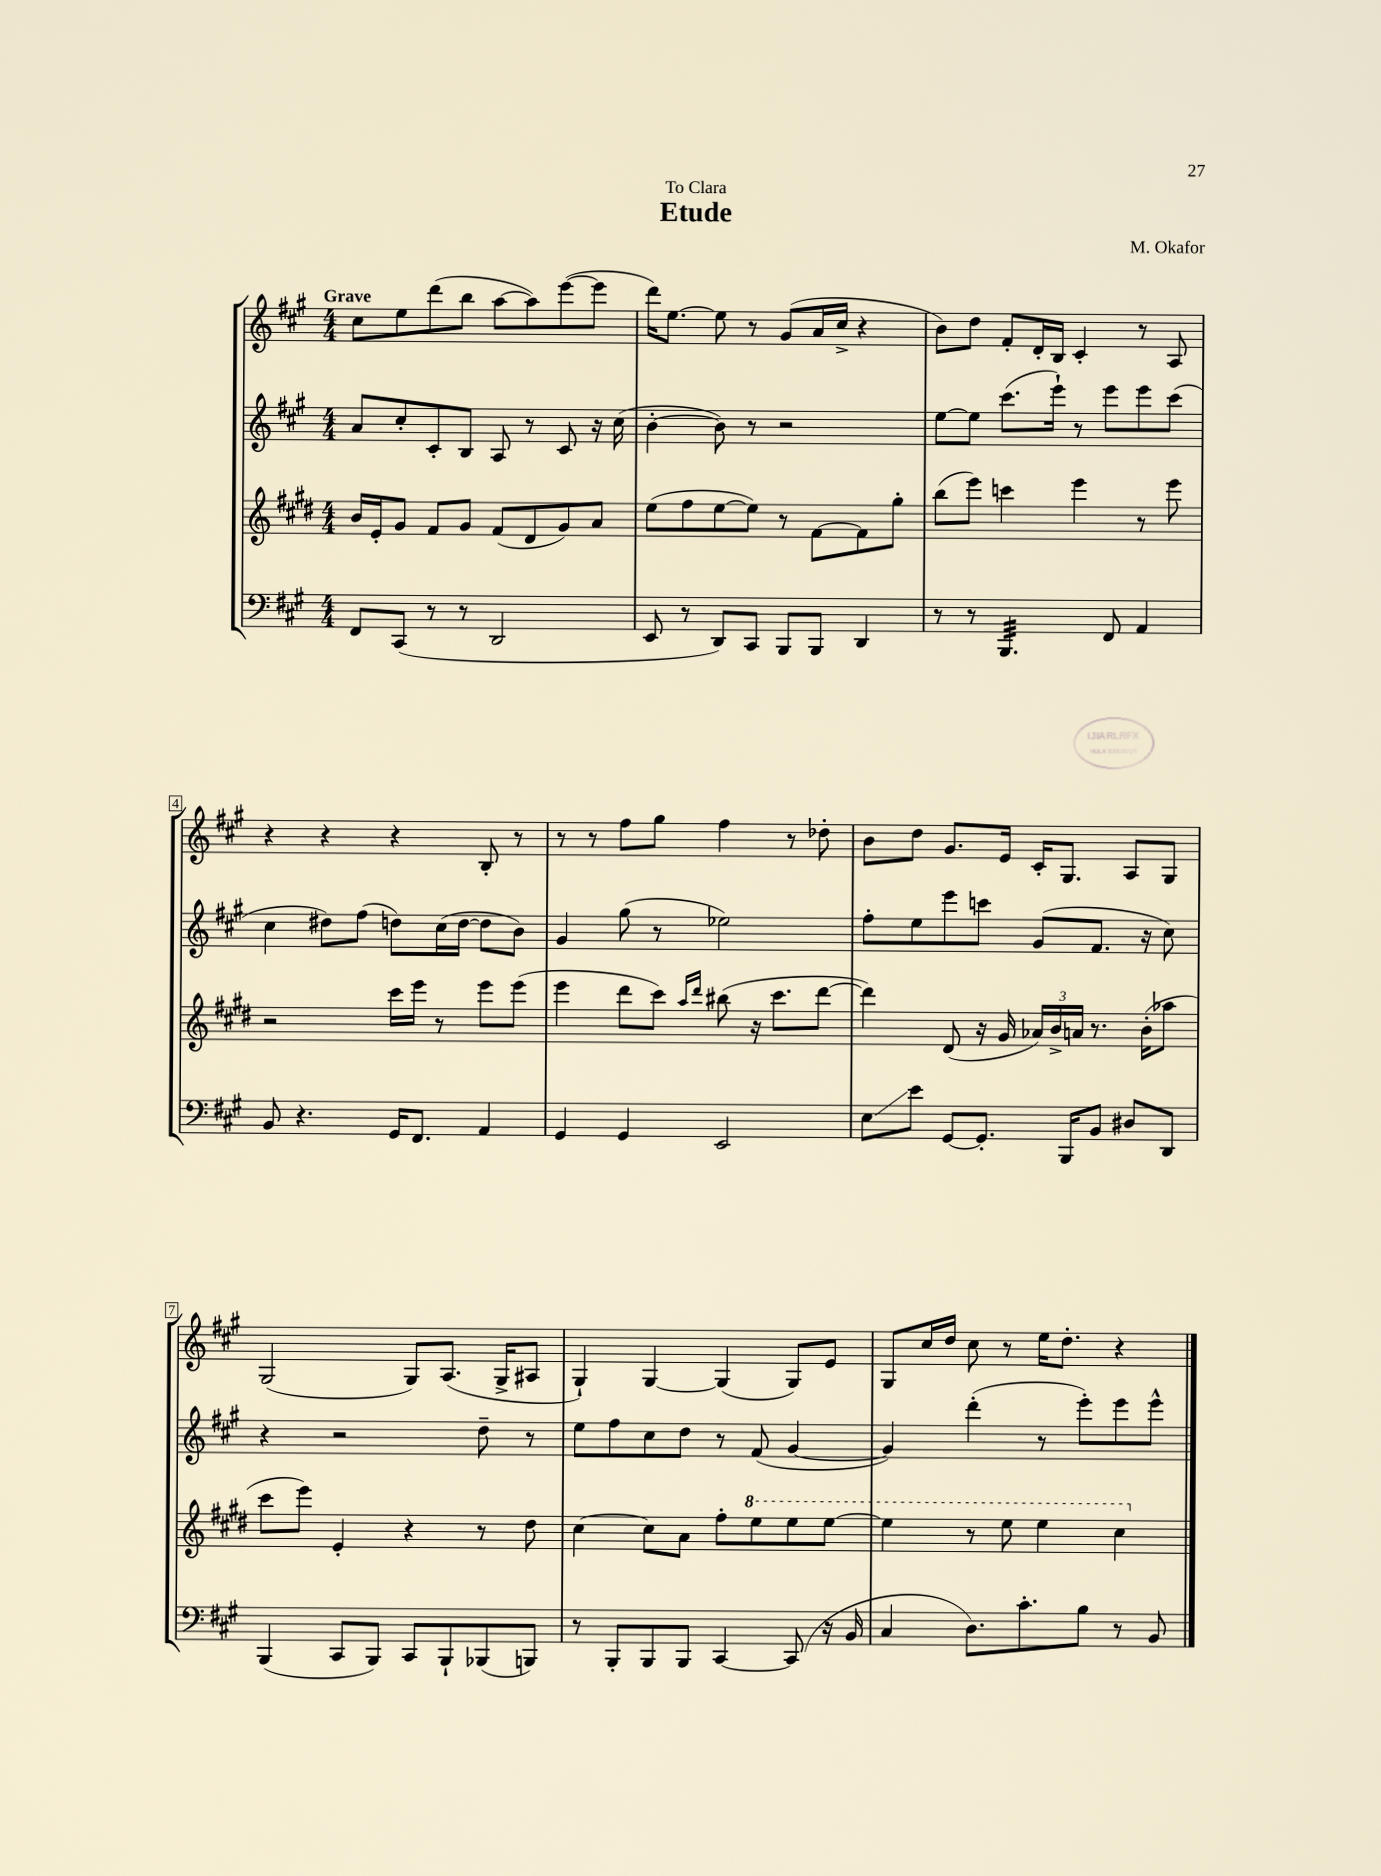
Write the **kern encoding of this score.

**kern	**kern	**kern	**kern
*staff4	*staff3	*staff2	*staff1
*clefF4	*clefG2	*clefG2	*clefG2
*k[f#c#g#]	*k[f#c#g#d#]	*k[f#c#g#]	*k[f#c#g#]
*M4/4	*M4/4	*M4/4	*M4/4
8FF#/L	16b/LL	8a/L	8cc#\L
.	16e'/J	.	.
(8CC#/J	8g#/J	8cc#'/	8ee\
8r	8f#/L	8c#'/	(8ddd\
8r	8g#/J	8B/J	8bb\J
2DD/	(8f#/L	8A/	[8aa\L
.	8d#/	8r	8aa\])
.	8g#/)	8c#/	([8eee\
.	8a/J	16r	8eee\]J
.	.	(16cc#\	.
=	=	=	=
8EE/	(8ee\L	[4b'\	16ddd\LK)
.	.	.	[8.ee\J
8r	8ff#\	.	.
8DD/L)	[8ee\	8b\])	8ee\]
8CC#/J	8ee\]J)	8r	8r
8BBB/L	8r	2r	(8g#/L
8BBB/J	[8f#\L	.	16a/L
.	.	.	16cc#^/JJ
4DD/	8f#\]	.	4r
.	8gg#'\J	.	.
=	=	=	=
8r	(8bb\L	[8ee\L	8b\L)
8r	8eee\J)	8ee\]J	8dd\J
4.BBB/	4ccc\	(8.ccc#\L	8f#'/L
.	.	.	16d'/L
.	.	16eee`\Jk)	16B/JJ
.	4eee\	8r	4c#'/
8FF#/	.	8eee\L	.
4AA/	8r	8eee\	8r
.	8eee\	(8ccc#\J	8A/
=	=	=	=
8BB/	2r	4cc#\	4r
4.r	.	.	.
.	.	8dd#\L)	4r
.	.	(8ff#\J	.
16GG#/LK	16ccc#\LL	8dd\L)	4r
8.FF#/J	16eee\JJ	.	.
.	8r	(16cc#\L	.
.	.	[16dd\JJ	.
4AA/	8eee\L	8dd\]L	8B'/
.	(8eee\J	8b\J)	8r
=	=	=	=
4GG#/	4eee\	4g#/	8r
.	.	.	8r
4GG#/	8ddd#\L	(8gg#\	8ff#\L
.	8ccc#\J)	8r	8gg#\J
.	16qqaa/LL	.	.
.	16qqddd#/JJ	.	.
2EE/	(8bb#\	2ee-\)	4ff#\
.	16r	.	.
.	8.ccc#\L	.	.
.	.	.	8r
.	[8ddd#\J	.	8dd-'\
=	=	=	=
8E\L	4ddd#\])	8ff#'\L	8b\L
8e\J	.	8ee\	8dd\J
[8GG#/L	(8d#/	8eee\	8.g#/L
8.GG#'/]J	16r	8ccc\J	.
.	16g#/	.	16e/Jk
.	24a-/LL)	(8g#/L	16c#'/LK
.	24b^/	.	.
16BBB/LK	.	.	8.G#/J
.	24a/JJ	.	.
8BB/J	8.r	8.f#/J	.
8D#/L	.	.	8A/L
.	(16b'\LK	16r	.
8DD/J	8aa-\J	8cc#\)	8G#/J
=	=	=	=
(4BBB/	8ccc#\L	4r	(2G#/
.	8eee\J)	.	.
8CC#/L	4e'/	2r	.
8BBB/J)	.	.	.
8CC#/L	4r	.	8G#/L)
8BBB`/	.	.	(8.A/J
(8BBB-/	8r	8dd~\	.
.	.	.	16G#^/LK
8BBB/J)	8dd#\	8r	8A#/J
=	=	=	=
8r	[4cc#\	8ee\L	4G#`/)
8BBB'/L	.	8ff#\	.
8BBB/	8cc#\]L	8cc#\	[4G#/
8BBB/J	8a\J	8dd\J	.
[4CC#/	8ff#'\L	8r	(4G#/]
.	8eee\	(8f#/	.
(8CC#/]	8eee\	[4g#/	8G#/L)
16r	[8eee\J	.	8e/J
16BB/	.	.	.
=	=	=	=
4C#/	4eee\]	4g#/])	8G#/L
.	.	.	16cc#/L
.	.	.	16dd/JJ
8.D\L)	8r	(4ddd'\	8cc#\
.	8eee\	.	8r
8.c#'\	.	.	.
.	4eee\	8r	16ee\LK
.	.	.	8.dd'\J
8B\J	.	8eee'\L)	.
8r	4ccc#\	8eee\	4r
8BB/	.	8eee^^\J	.
==	==	==	==
*-	*-	*-	*-
